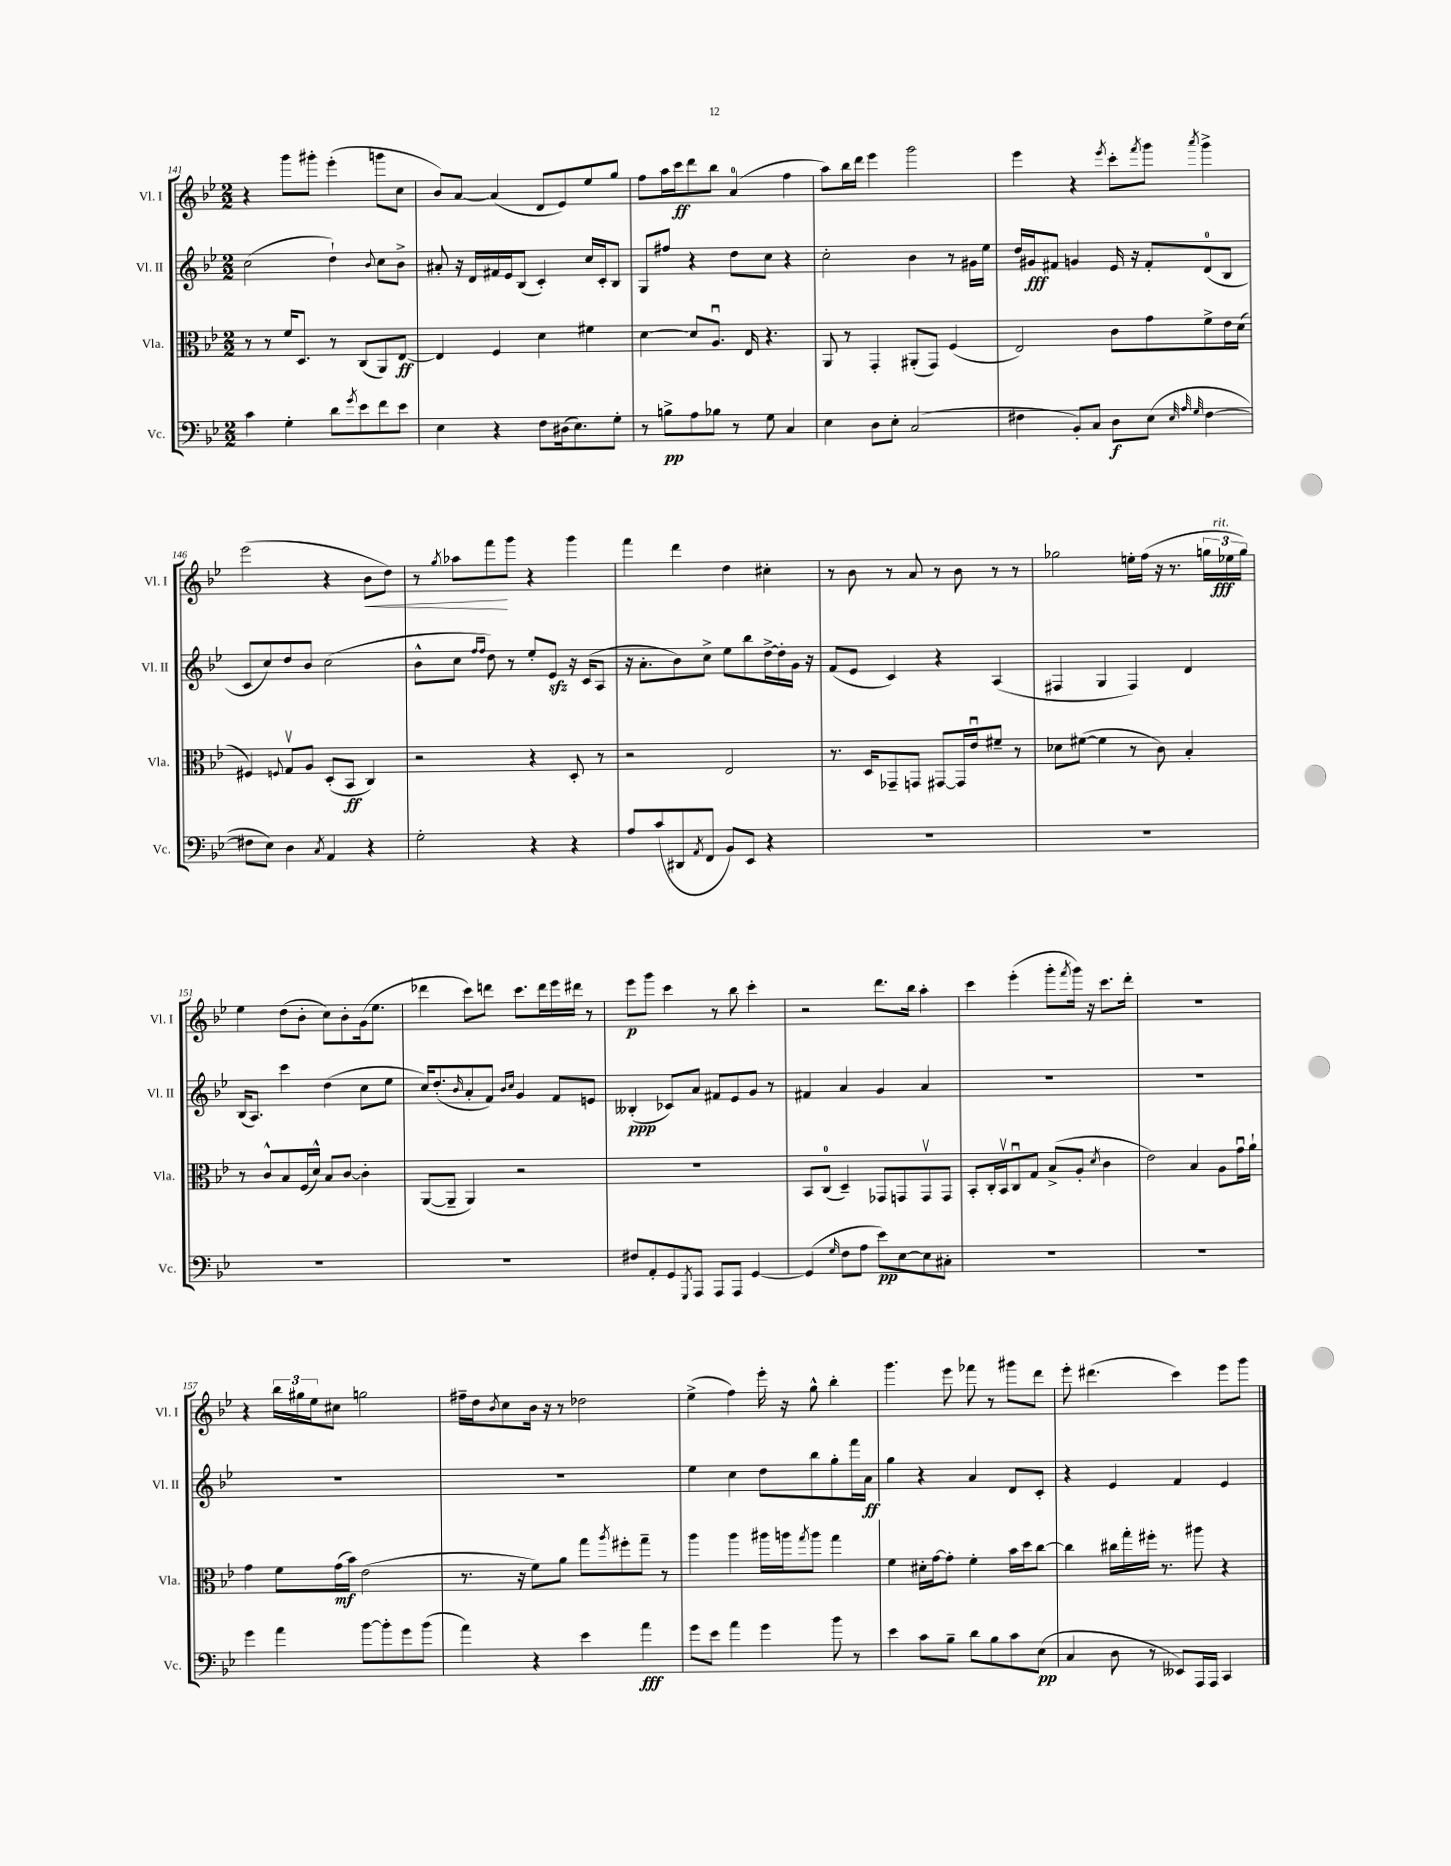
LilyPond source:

<<
\new StaffGroup <<
\new Staff = "s0" \with { instrumentName = "Vl. I" shortInstrumentName = "Vl. I" } {
    \clef treble \key bes \major \numericTimeSignature \time 2/2
    r4 g'''8 gis'''8-. ees'''4-.( g'''8 c''8 |
    bes'8) a'8~ a'4( d'8 ees'8) ees''8 g''8 |
    f''8 a''16 c'''16\ff d'''8 bes''8 a'4-0( f''4 |
    a''8) bes''16 d'''16 ees'''4 g'''2 |
    ees'''4 r4 \acciaccatura { ees'''8 } c'''8-. \acciaccatura { f'''8 } g'''8 \acciaccatura { a'''8 } g'''4-> |
    ees'''2( r4 bes'8\< d''8) |
    r8 \acciaccatura { g''8 } aes''8 f'''8\! g'''8 r4 g'''4 |
    f'''4 d'''4 d''4 cis''4-. |
    r8 bes'8 r8 a'8 r8 bes'8 r8 r8 |
    ges''2 e''16-. f''16( r16 r8. \tuplet 3/2 { g''16 ees''16\fff^\markup { \italic "rit." } g''16) } |
    ees''4 d''8( bes'8-. c''8) bes'8-. g'16( ees''8. |
    des'''4 c'''8) d'''8 c'''8. d'''16 ees'''16 dis'''16 r8 |
    ees'''8\p g'''8 c'''4 r8 bes''8 c'''4-. |
    r2 d'''8. bes''16 a''4-. |
    c'''4 ees'''4-.( g'''8-. \acciaccatura { f'''8 } g'''16) r16 c'''8. d'''16-. |
    R1 |
    r4 \tuplet 3/2 { bes''16 gis''16 ees''16 } cis''8 g''2 |
    fis''16-- d''16 \acciaccatura { bes'8 } c''8 bes'16 r16 r8 des''2 |
    ees''4->( f''4) ees'''16-. r16 g''8-^ bes''4-. |
    g'''4. ees'''8 fes'''8 r8 gis'''8 d'''8 |
    ees'''8-. dis'''4.( c'''4) ees'''8 g'''8 \bar "|." |
}
\new Staff = "s1" \with { instrumentName = "Vl. II" shortInstrumentName = "Vl. II" } {
    \clef treble \key bes \major \numericTimeSignature \time 2/2
    c''2( d''4-!) \appoggiatura { bes'8 } c''8 bes'8-> |
    ais'8-. r16 d'16 fis'16 ees'16 bes8( c'4-.) c''16 c'16-. bes8 |
    g8 fis''8 r4 d''8 c''8 r4 |
    c''2-. bes'4 r8 gis'16 ees''16 |
    d''16 gis'16\fff fis'8 g'4 ees'16 r16 fis'8-. d'8-0( bes8 |
    c'8 c''8) d''8 bes'8 c''2( |
    bes'8-^ c''8 \grace { f''16 f''16 } d''8) r8 ees''8-. ees'8\sfz r16 c'16( a8 |
    r16 a'8.-. bes'8) c''8-> ees''8 bes''8 d''16~-> d''16-. g'16 r16 |
    f'8( ees'8 c'4) r4 a4( |
    fis4 g4 fis4) d'4 |
    bes16( a8.) c'''4 d''4( c''8 ees''8 |
    c''16) d''8.-.( \grace { bes'16 } a'8-. f'8) \grace { bes'16 c''16 } g'4 f'8 e'8 |
    beses4-.\ppp( ces'8) a'8 fis'8 ees'8 g'8 r8 |
    fis'4 a'4 g'4 a'4 |
    R1 |
    R1 |
    R1 |
    R1 |
    ees''4 c''4 d''8 bes''8 g''8-. f'''16 a'16\ff |
    g''4 r4 a'4 d'8 c'8-. |
    r4 ees'4 f'4 ees'4 \bar "|." |
}
\new Staff = "s2" \with { instrumentName = "Vla." shortInstrumentName = "Vla." } {
    \clef alto \key bes \major \numericTimeSignature \time 2/2
    r8 r8 f'16 d8. r8 c8( a,8) ees8~\ff |
    ees4 f4 d'4 fis'4 |
    d'4~ d'8 a8.\downbow ees16 r4. |
    a,8 r8 g,4-. ais,8-.( g,8) f4( |
    ees2) c'8 g'8 f'8-> ees'16 d'16( |
    fis4) \appoggiatura { f8 } g8\upbow a8 d8-.( bes,8\ff c4) |
    r2 r4 d8-. r8 |
    r2 ees2 |
    r8. d16 ges,8-- g,8 gis,8~ gis,16 ees'16\downbow fis'8-- r8 |
    des'8 fis'8~( fis'4 r8 c'8) bes4-. |
    r8 c'8-^ bes8 f16( d'16-^) bes8 c'8~ c'4-. |
    a,8~( a,8-- a,4) r2 |
    R1 |
    bes,8 c8-0( d4--) ges,8 g,8 g,8\upbow g,8 |
    bes,8-. c16-. bes,16\upbow c8\downbow g8 bes8->( a8-. \acciaccatura { d'8 } c'4 |
    ees'2) bes4 a8 g'16\downbow a'16-! |
    g'4 f'8 g'16\mf( bes'16) ees'2( |
    r8. r16 f'8) a'8 g''8 \acciaccatura { a''8 } fis''8-. g''8-- r8 |
    a''4 a''4 ais''16 a''16 \acciaccatura { g''8 } a''8 g''4 |
    f'4 dis'16-. g'16~ g'8-. f'4-. bes'16 d''16 c''8~ |
    c''4 cis''16 g''16-. fis''16-. r8. ais''8 r4 \bar "|." |
}
\new Staff = "s3" \with { instrumentName = "Vc." shortInstrumentName = "Vc." } {
    \clef bass \key bes \major \numericTimeSignature \time 2/2
    c'4 g4-. d'8 \acciaccatura { g'8 } ees'8 f'8 ees'8 |
    ees4 r4 f8 dis16( ees8.) g8-. |
    r8 b8->\pp a8 bes8 r8 g8 c4 |
    ees4 d8 ees8-. c2( |
    fis4 bes,8-.) c8 d8\f ees8( \grace { ees32 a32 g32 } fis4~ |
    fis8 ees8) d4 \acciaccatura { c8 } a,4 r4 |
    g2-. r4 r4 |
    a8 c'8( dis,8 \acciaccatura { a,8 } f,8 bes,8) ees,8 r4 |
    R1 |
    R1 |
    R1 |
    R1 |
    fis8 a,8-. g,8 \acciaccatura { g,,8 } a,,8 a,,8 a,,8 g,4~ |
    g,4( \grace { g16 } f8 a8 ees'8\pp) ees8~ ees8 cis8-. |
    R1 |
    R1 |
    g'4 a'4 bes'8~ bes'8-. g'8 bes'8( |
    a'4) r4 ees'4 a'4\fff |
    g'8 ees'8 a'4 g'4 bes'8 r8 |
    ees'4 c'8 bes8-- d'8 bes8 c'8 ees8\pp( |
    c4 d8 r8 eeses,8) a,,16 a,,16 c,4 \bar "|." |
}
>>
>>
\layout { \context { \Score currentBarNumber = #141 } }
